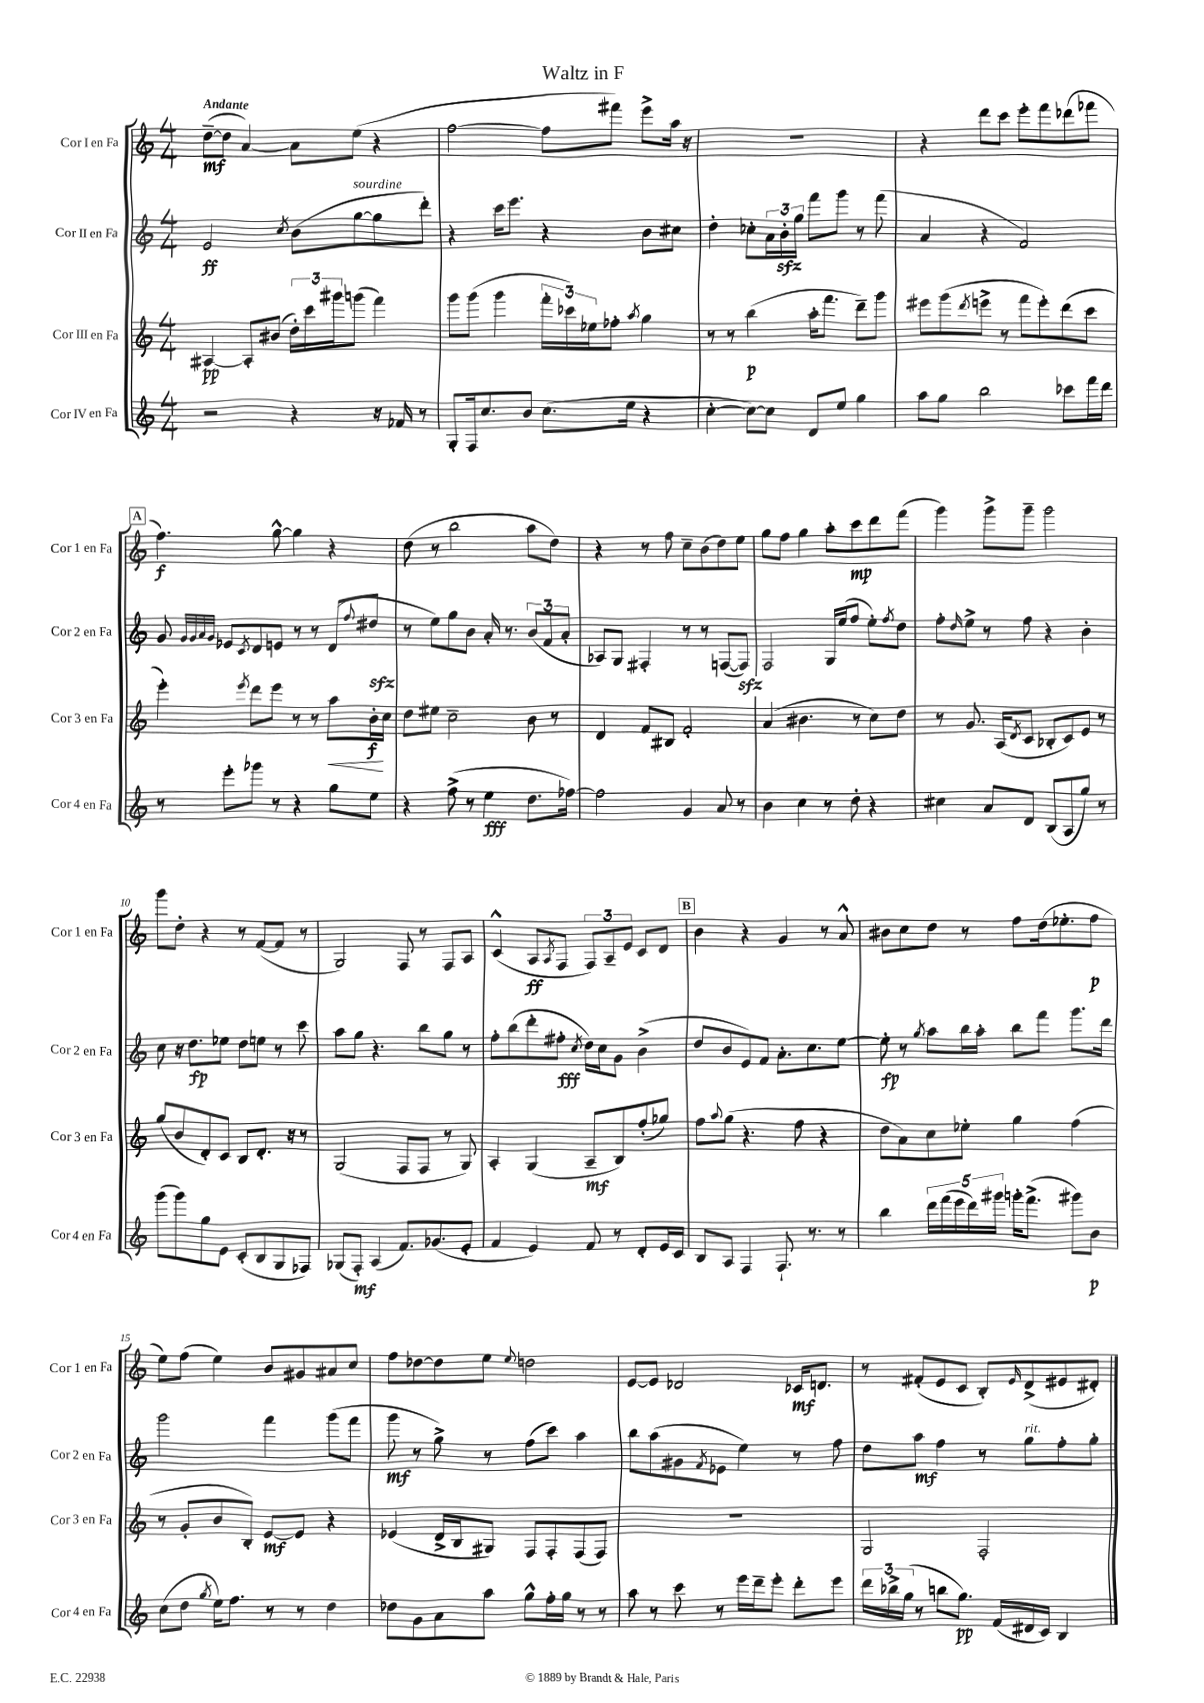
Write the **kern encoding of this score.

**kern	**kern	**kern	**kern
*staff4	*staff3	*staff2	*staff1
*clefG2	*clefG2	*clefG2	*clefG2
*k[]	*k[]	*k[]	*k[]
*M4/4	*M4/4	*M4/4	*M4/4
2r	[4A#	2e	([8dd~
.	.	.	8dd]
.	8A#']	.	[4a)
.	(8b#	.	.
.	.	8qcc	.
4r	24dd')	(8b	8a]
.	24ccc	.	.
.	24ggg#	.	.
.	(8ggg	[8gg	(8ee
16r	4fff)	8gg]	4r
16f-	.	.	.
8r	.	8ddd')	.
=	=	=	=
8G'	8ggg	4r	[2ff
16F	(8ggg	.	.
8.cc	.	.	.
.	4ggg	16ccc	.
.	.	8.eee	.
8b	.	.	.
(8.cc	24fff'	4r	8ff]
.	24ccc-)	.	.
.	24ee-	.	.
.	8ff-'	.	8fff#)
16ee	.	.	.
.	8qaa	.	.
4r	4gg	8b	8eee^
.	.	8cc#	16aa
.	.	.	16r
=	=	=	=
[4cc'	8r	4dd'	1r
.	8r	.	.
8cc_)	(4bb	8cc-'	.
8cc]	.	24a	.
.	.	24b'	.
.	.	24gg	.
8d	16aa'	8fff	.
.	8.fff	.	.
8ee	.	8ggg	.
4gg	8ddd~)	8r	.
.	8ggg	(8fff	.
=	=	=	=
8aa	8eee#	4a	4r
8gg	(8ggg	.	.
.	8qddd	.	.
2bb	8eee^	4r	8ddd
.	8r	.	8ccc
.	8fff	2f)	8eee'
.	8eee')	.	8fff
8ccc-	(8ddd	.	(8ddd-
16fff	8ccc	.	8fff-
16ddd	.	.	.
=	=	=	=
8r	4eee')	8g	4.ff)
.	.	32qqg	.
.	.	32qqg	.
.	.	32qqa	.
.	.	32qqg	.
8eee'	.	8e-	.
.	8qeee	8qc	.
8ggg-	8ddd	8d	.
8r	8eee	8e	[8gg^^
4r	8r	8r	4gg]
.	8r	8r	.
8gg	8aa	(8d	4r
.	.	8qqff	.
8ee	16b'	8dd#	.
.	16cc	.	.
=	=	=	=
4r	8dd	8r	(8dd
.	8ee#	8ee)	8r
(8ff^	2cc~	8gg	2bb
8r	.	8b	.
4ee	.	16a'	.
.	.	8.r	.
8.dd	8b	(12b	8aa
.	.	12f	.
.	8r	.	8dd)
.	.	12a'	.
[16ff-)	.	.	.
=	=	=	=
2ff-]	4d	8A-)	4r
.	.	8G	.
.	8f	4F#'	8r
.	8B#	.	8ff
4g	2f'	8r	8cc~
.	.	8r	(8b
8a	.	([8F	8dd)
8r	.	8F])	8ee
=	=	=	=
4b	(4a	2F	8gg
.	.	.	8ff
4cc	4.b#	.	4gg
8r	.	16G	8aa'
.	.	(16ee	.
8dd'	8r	8ff	8ccc
4r	8cc)	8ee')	8ddd
.	.	8qff	.
.	8dd	8dd	(8fff
=	=	=	=
4cc#	8r	8ff'	4ggg)
.	.	16qqdd	.
.	8.g	8ee^	.
8a	.	8r	8ggg^
.	(16A	.	.
.	8qd	.	.
8d	8c	8ff	8ggg~
(8B	8B-'	4r	2ggg
8A	8c)	.	.
8gg)	8e	4b'	.
8r	8r	.	.
=	=	=	=
(8ggg	(8gg	8cc	8ggg
8ggg)	8b	16r	8dd'
.	.	8.dd	.
8gg	8d')	.	4r
8e	8c	8ee-	.
(8c'	8B	8dd	8r
8B	8.d'	8ee	([8f
8G	.	8r	8f]
.	16r	.	.
8F-)	8r	8ccc	8r
=	=	=	=
(8G-	(2G	8aa	2G)
8F')	.	8gg	.
(4A	.	4.r	.
8.f)	8F	.	8F
.	8F	8bb	8r
(8.g-	.	.	.
.	8r	8gg	8F
8e'	8G)	8r	8A
=	=	=	=
4f	4A'	8ff'	(4c^^
.	.	(8bb	.
4e)	(4G	8ddd'	8A
.	.	.	8qA
.	.	8ff#'	8F
.	.	8qcc	.
8f	8A~	16dd)	12F)
.	.	16cc	.
.	.	.	12A~
8r	8B)	8g	.
.	.	.	12e
8d'	(8ff'	(4b^	8c
16e	8gg-)	.	8d
16c	.	.	.
=	=	=	=
8B	8ff	8dd	4b
.	8qqaa	.	.
8A	(8gg	8b	.
4F	4.r	8e)	4r
.	.	8f	.
8.F`	.	8.a'	4g
.	8ff	.	.
8.r	.	8.cc	.
.	4r	.	8r
8r	.	[8ee	8a^^
=	=	=	=
4bb	8dd	8ee']	8b#
.	8a)	8r	8cc
.	.	8qgg	.
20ddd	8cc	8aa	8dd
(20fff	.	.	.
20eee	.	.	.
.	8ee-'	16bb	8r
20ddd)	.	.	.
.	.	16aa'	.
20ggg#	.	.	.
16ggg'	4gg	8bb	8ff
(8.fff^	.	.	.
.	.	8fff	(16dd
.	.	.	8.ee-'
8ggg#)	(4ff	8.ggg	.
8b	.	.	8ff
.	.	16ddd	.
=	=	=	=
(8cc	8r	2ggg	8ee)
8dd	8g'	.	(8ff
8qgg	.	.	.
16ee)	8b	.	4ee)
8.ff	.	.	.
.	8B')	.	.
8r	[8e	4fff	8b
8r	8e]	.	8g#
4dd	4r	(8ggg	8a#
.	.	8fff	8cc
=	=	=	=
8dd-	(4e-	8ggg	8ff
8g	.	8r	[8dd-
8a	16d^	8gg^)	8dd-]
.	16B	.	.
8aa	8G#)	8r	8ee
.	.	.	8qqee
8gg^^	8F	(8ff	2dd
16ff'	8F'	8ccc)	.
16gg	.	.	.
8r	(8F	4aa	.
8r	8F)	.	.
=	=	=	=
8aa	1r	8bb	[8e
8r	.	(8aa	8e]
8ccc	.	8g#	2d-
.	.	8qf	.
8r	.	8e-	.
16eee	.	4ee)	.
16ddd~	.	.	.
8eee'	.	.	.
8ddd'	.	8r	16c-
.	.	.	8.d
8eee	.	8ff	.
=	=	=	=
24ddd	2G	8dd	8r
24bb-^	.	.	.
(24gg	.	.	.
8r	.	8aa	(8f#'
8bb	.	4ff	8e
8.gg)	.	.	8c
.	2F'	8r	8B')
(16f	.	.	.
.	.	.	16qqe
16d#	.	8gg	(8d^
16c)	.	.	.
4B	.	8ff'	8e#
.	.	8gg'	8d#')
==	==	==	==
*-	*-	*-	*-
